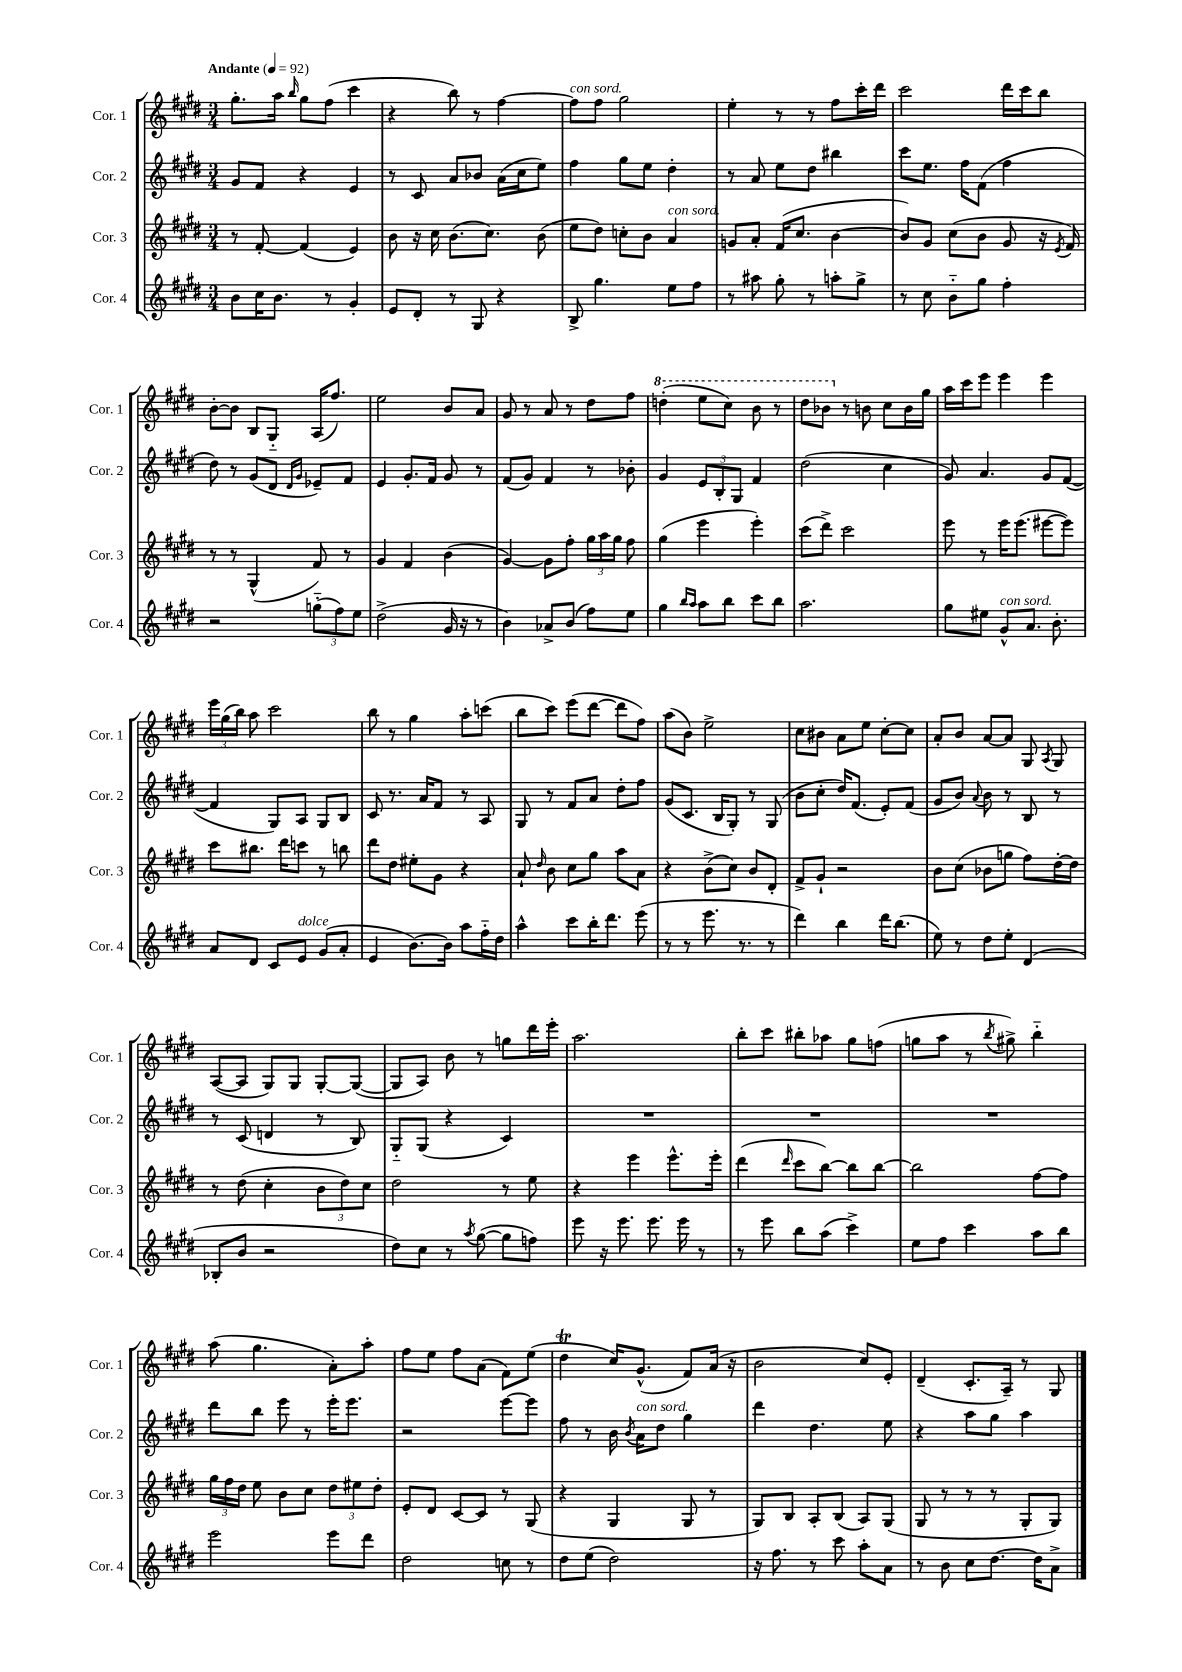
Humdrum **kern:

**kern	**kern	**kern	**kern
*staff4	*staff3	*staff2	*staff1
*clefG2	*clefG2	*clefG2	*clefG2
*k[f#c#g#d#]	*k[f#c#g#d#]	*k[f#c#g#d#]	*k[f#c#g#d#]
*M3/4	*M3/4	*M3/4	*M3/4
*MM92	*MM92	*MM92	*MM92
8b	8r	8g#	8.gg#'
16cc#	[8f#'	8f#	.
8.b	.	.	16aa
.	.	.	16qqbb
.	(4f#]	4r	8gg#
8r	.	.	(8ff#
4g#'	4e)	4e	4ccc#
=	=	=	=
8e	8b	8r	4r
8d#'	16r	8c#	.
.	16cc#	.	.
8r	(8.b	8a	8bb)
8G#	.	8b-	8r
.	8.cc#)	.	.
4r	.	(16a	[4ff#
.	.	16cc#	.
.	(8b	8ee)	.
=	=	=	=
8B^	8ee	4ff#	8ff#]
4.gg#	8dd#)	.	8ff#
.	8cc'	8gg#	2gg#
.	8b	8ee	.
8ee	4a	4dd#'	.
8ff#	.	.	.
=	=	=	=
8r	8g	8r	4ee'
8aa#	8a'	8a	.
8gg#'	(16f#	8ee	8r
.	8.cc#	.	.
8r	.	8dd#	8r
8aa'	[4b	4bb#	8ff#
8gg#^	.	.	16ccc#'
.	.	.	16ddd#
=	=	=	=
8r	8b])	8ccc#	2ccc#
8cc#	8g#	8.ee	.
8b'~	(8cc#	.	.
.	.	16ff#	.
8gg#	8b	(8f#	.
4ff#'	8g#	4ff#	16ddd#
.	.	.	16ccc#
.	16r	.	8bb
.	8qe	.	.
.	16f#)	.	.
=	=	=	=
2r	8r	8dd#)	[8b'
.	8r	8r	8b]
.	(4G#^^	(8g#	8B
.	.	8d#	8G#'~
.	.	16qqd#	.
.	.	16qqg#	.
(12gg'~	8f#)	8e-~)	(16A
.	.	.	8.ff#)
12ff#)	.	.	.
.	8r	8f#	.
12ee	.	.	.
=	=	=	=
(2dd#^	4g#	4e	2ee
.	4f#	8.g#'	.
.	.	16f#	.
16g#	(4b	8g#	8b
16r	.	.	.
8r	.	8r	8a
=	=	=	=
4b)	[4g#)	(8f#	8g#
.	.	8g#)	8r
8a-^	8g#]	4f#	8a
(8b	8ff#'	.	8r
8ff#)	24gg#	8r	8dd#
.	24aa	.	.
.	24gg#	.	.
8ee	8ff#	8b-'	8ff#
=	=	=	=
4gg#	(4gg#	4g#	(4ddd'
16qqbb	.	.	.
16qqaa	.	.	.
8aa	4eee	12e	8eee
.	.	12B'	.
8bb	.	.	8ccc#)
.	.	12G#	.
8ccc#	4eee')	4f#	8bb
8bb	.	.	8r
=	=	=	=
2.aa	(8ccc#	(2dd#	8ddd#
.	8ddd#^)	.	8bb-
.	2ccc#	.	8r
.	.	.	8b
.	.	4cc#	8cc#
.	.	.	16b
.	.	.	16gg#
=	=	=	=
8gg#	8eee	8g#)	16aa
.	.	.	16ccc#
8ee#	8r	4.a	8eee
8g#^^	16eee	.	4eee
.	(8.eee	.	.
8.a	.	.	.
.	[8eee#	8g#	4eee
8.b'	.	.	.
.	8eee#])	([8f#	.
=	=	=	=
8a	8ccc#	4f#]	24eee
.	.	.	(24gg#
.	.	.	24bb)
8d#	8.bb#	.	8aa
8c#	.	8G#)	2ccc#
.	16ddd#	.	.
8e	8ccc	8A	.
(8g#	8r	8G#	.
8a'	8bb	8B	.
=	=	=	=
4e	8ddd#	8c#	8bb
.	8dd#	8.r	8r
[8.b)	8ee#'	.	4gg#
.	.	16a	.
.	8g#	8f#	.
16b]	.	.	.
8aa	4r	8r	8aa'
16ff#'~	.	8A	(8ccc
16dd#	.	.	.
=	=	=	=
4aa^^	8a`	8G#	8bb
.	16qqdd#	.	.
.	8b	8r	8ccc#)
8ccc#	8cc#	8f#	(8eee
16bb'	8gg#	8a	[8ddd#
8.ddd#	.	.	.
.	8aa	8dd#'	8ddd#]
(8eee	8a	8ff#	8ff#)
=	=	=	=
8r	4r	(8g#	(8aa
8r	.	8.c#	8b)
8.eee	(8b^	.	2ee^
.	.	16B	.
.	8cc#)	8G#')	.
8.r	.	.	.
.	8b	8r	.
8r	8d#'	(8G#	.
=	=	=	=
4ddd#)	8f#^	8b	8cc#
.	8g#`	8cc#'	8b#
4bb	2r	16dd#)	8a
.	.	(8.f#	.
.	.	.	8ee
16ddd#	.	8e')	[8cc#'
(8.bb	.	.	.
.	.	(8f#	8cc#]
=	=	=	=
8ee)	8b	8g#	8a'
8r	(8cc#	8b)	8b
.	.	8qqa	.
8dd#	8b-	8b	[8a
8ee'	8gg	8r	8a]
(4d#	8ff#)	8B	8G#
.	.	.	8qA
.	[16dd#'	8r	8G#
.	16dd#]	.	.
=	=	=	=
8B-'	8r	8r	([8A
8b	(8dd#	(8c#	8A]
2r	4cc#'	4d	8G#)
.	.	.	8G#
.	12b	8r	[8G#'
.	12dd#)	.	.
.	.	8B)	(8G#_
.	12cc#	.	.
=	=	=	=
8dd#)	2dd#	8G#'~	8G#]
8cc#	.	(8G#	8A)
8r	.	4r	8b
8qaa	.	.	.
([8gg#	.	.	8r
8gg#]	8r	4c#)	8gg
8ff)	8ee	.	16ddd#
.	.	.	16eee'
=	=	=	=
8eee	4r	2.r	2.aa
16r	.	.	.
8.eee	.	.	.
.	4eee	.	.
8.eee	.	.	.
.	8.eee^^	.	.
16eee	.	.	.
8r	.	.	.
.	16eee'	.	.
=	=	=	=
8r	(4ddd#	2.r	8bb'
8eee	.	.	8ccc#
.	16qqddd#	.	.
8bb	8ccc#	.	8bb#'
(8aa	[8bb)	.	8aa-
4ccc#^)	8bb]	.	8gg#
.	[8bb	.	(8ff
=	=	=	=
8ee	2bb]	2.r	8gg
8ff#	.	.	8aa
4ccc#	.	.	8r
.	.	.	8qbb
.	.	.	8gg#^)
8aa	[8ff#	.	4bb'~
8bb	8ff#]	.	.
=	=	=	=
2eee	24gg#	8ddd#	(8aa
.	24ff#	.	.
.	24dd#	.	.
.	8ee	8bb	4.gg#
.	8b	8eee	.
.	8cc#	8r	.
8eee	12dd#	16eee'	8a')
.	.	8.eee	.
.	12ee#	.	.
8ddd#	.	.	8aa'
.	12dd#'	.	.
=	=	=	=
2dd#	8e'	2r	8ff#
.	8d#	.	8ee
.	[8c#	.	8ff#
.	8c#]	.	(8a
8cc	8r	[8eee	8f#)
8r	(8G#	8eee]	(8ee
=	=	=	=
8dd#	4r	8ff#	4dd#
(8ee	.	8r	.
2dd#)	4G#	16b	16cc#)
.	.	8qb	.
.	.	16a	(8.g#^^
.	.	8dd#	.
.	8G#	4gg#	8f#)
.	8r	.	(16a
.	.	.	16r
=	=	=	=
16r	8G#)	4ddd#	2b
8.ff#	.	.	.
.	8B	.	.
8r	8A'	4.dd#	.
8ccc#	(8B	.	.
8aa'	8A)	.	8cc#)
8a	(8G#	8ee	8e'
=	=	=	=
8r	8G#	4r	(4d#~
8b	8r	.	.
8cc#	8r	8aa	8.c#'
[8.dd#	8r	8gg#	.
.	.	.	16A~)
.	8G#'	4aa	8r
16dd#]	.	.	.
8a^	8G#)	.	8G#
==	==	==	==
*-	*-	*-	*-
